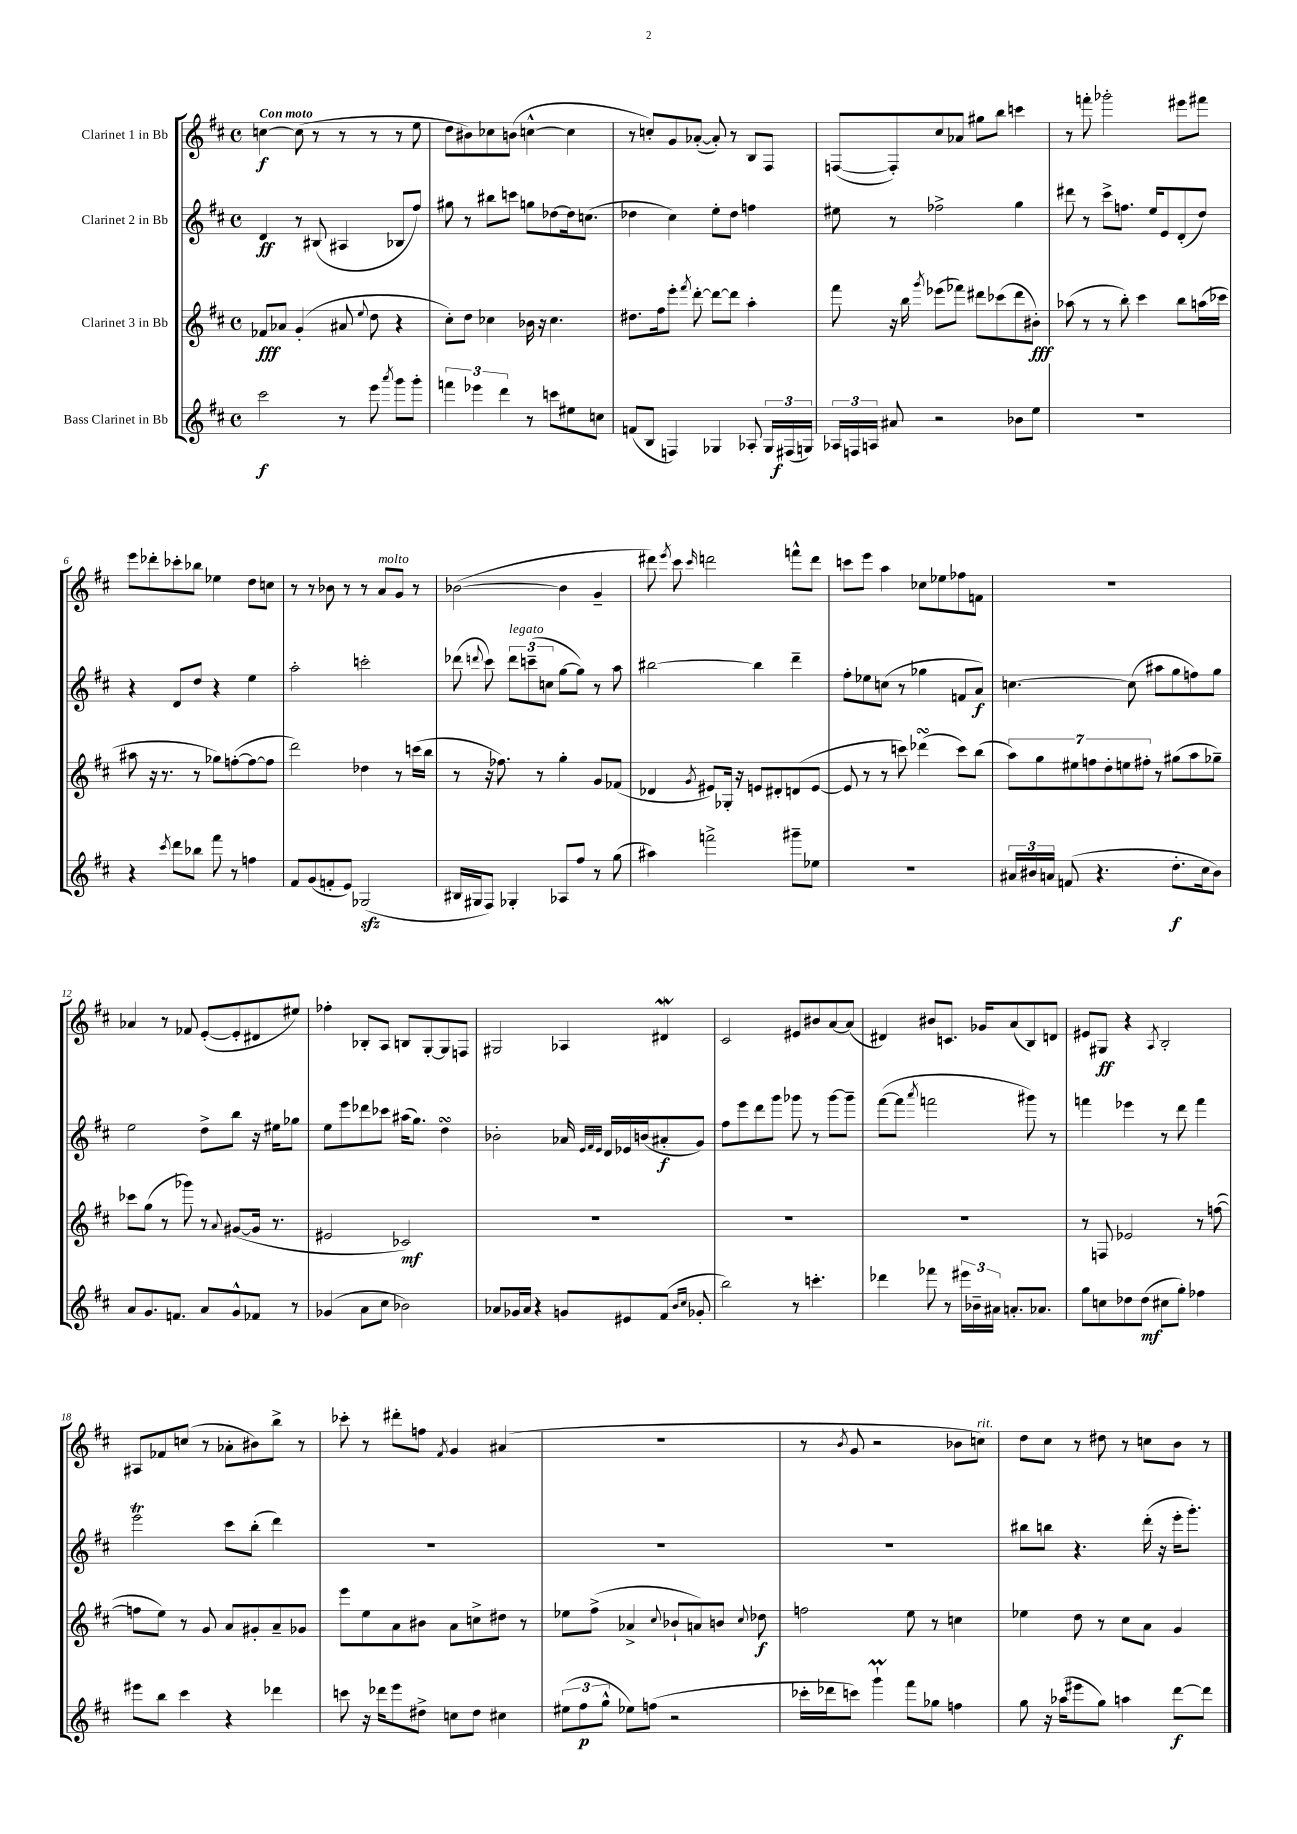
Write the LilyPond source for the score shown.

<<
\new StaffGroup <<
\new Staff = "s0" \with { instrumentName = "Clarinet 1 in Bb" } {
    \clef treble \key d \major \defaultTimeSignature \time 4/4 \tempo "Con moto"
    \autoBeamOff c''4~\f c''8( r8 r8 r8 r8 e''8 |
    d''8[ bis'8) ces''8 b'8]( c''4~-^ c''4 |
    r8 c''8[-.) g'8 aes'8]~-.( aes'8-.) r8 b8[ fis8] |
    f8[~( f8-.) cis''8 aes'8] gis''8[ b''8] c'''4 |
    r8 f'''8-. ges'''2-. eis'''8[ fis'''8] |
    e'''8[ des'''8-. ces'''8-. bes''8] ees''4 d''8[ c''8] |
    r8 r8 bes'8 r8 r8 a'8[^\markup { \italic "molto" } g'8] r8 |
    bes'2~( bes'4 g'4-- |
    dis'''8) \acciaccatura { e'''8 } cis'''8 \grace { cis'''16 } d'''2 f'''8[-^ d'''8] |
    c'''8[ e'''8] a''4 ces''8[ ees''8 fes''8 f'8] |
    R1 |
    aes'4 r8 fes'8 e'8[~-.( e'8-. dis'8 eis''8]) |
    fes''4-. bes8[-. a8] b8[ g8~-. g8 f8] |
    gis2 aes4 dis'4\mordent |
    cis'2 eis'8[ bis'8 a'8~ a'8]( |
    dis'4) bis'8[ c'8.] ges'16[ a'8( b8) d'8] |
    eis'8[ gis8]\ff r4 \acciaccatura { a8 } b2-. |
    ais8[ fes'8 c''8]( r8 aes'8[-. bis'8) b''8]-> r8 |
    ces'''8-. r8 dis'''8[-. f''8] \acciaccatura { fis'8 } g'4 ais'4( |
    R1 |
    r8 \acciaccatura { b'8 } g'8 r2 bes'8[ c''8]^\markup { \italic "rit." }) |
    d''8[ cis''8] r8 dis''8 r8 c''8[ b'8] r8 \bar "|." |
}
\new Staff = "s1" \with { instrumentName = "Clarinet 2 in Bb" } {
    \clef treble \key d \major \defaultTimeSignature \time 4/4
    \autoBeamOff d'4\ff r8 bis8( ais4 bes8[ fis''8]) |
    gis''8 r8 bis''8[ c'''8] g''8[ des''8~ des''16 c''8.]( |
    des''4 cis''4) e''8[-. des''8] f''4 |
    eis''8 r8 fes''2-> g''4 |
    dis'''8 r8 cis'''8[-> f''8.] e''16[ e'8 d'8-.( d''8]) |
    r4 d'8[ d''8] r4 e''4 |
    a''2-. c'''2-. |
    des'''8( \appoggiatura { d'''8 } cis'''8) \tuplet 3/2 { d'''8[^\markup { \italic "legato" } c'''8--( c''8] } g''8[~ g''8]) r8 a''8 |
    bis''2~ bis''4 d'''4-- |
    fis''8[-. ees''8 c''8]( r8 ges''4 f'8[ a'8]\f) |
    c''4.~ c''8( ais''8[ g''8 f''8) g''8] |
    e''2 d''8[-> b''8] r16 eis''16[ ges''8] |
    e''8[ e'''8 des'''8 ces'''8] ais''16[( g''8.]) d''4\turn |
    bes'2-. aes'16 \grace { e'32[ fis'32 e'32] } d'16[ ees'16 b'16( ais'8-.\f g'8]) |
    fis''8[ e'''8 d'''8 g'''8] ges'''8 r8 ges'''8[~ ges'''8]-- |
    fis'''8[~( fis'''8] \acciaccatura { a'''8 } f'''2 gis'''8) r8 |
    f'''4 ees'''4 r8 d'''8 f'''4 |
    e'''2\trill cis'''8[ b''8]-.( d'''4) |
    R1 |
    R1 |
    R1 |
    bis''8[ b''8] r4. d'''16-.( r16 e'''16[-. g'''8.]-.) \bar "|." |
}
\new Staff = "s2" \with { instrumentName = "Clarinet 3 in Bb" } {
    \clef treble \key d \major \defaultTimeSignature \time 4/4
    \autoBeamOff fes'8[\fff aes'8] g'4-.( ais'8 \appoggiatura { e''8 } d''8 r4 |
    cis''8[-.) d''8] ces''4 bes'16 r16 ces''4. |
    dis''8.[ fis''16 e'''8]-. \acciaccatura { fis'''8 } d'''8~-. d'''8[~ d'''8] a''4-. |
    fis'''8 r16 b''16 \acciaccatura { g'''8 } ees'''8[( fes'''8]) dis'''8[ ces'''8( dis'''8 bis'8]-.\fff) |
    aes''8( r8 r8 b''8-.) cis'''4 b''8[ a''16( ces'''16] |
    ais''8 r16 r8. r8 ges''8[) f''8~-.( f''8~ f''8] |
    d'''2) des''4 r8 c'''16[( b''16] |
    r8 r16 fes''8.) r8 g''4-. g'8[ fes'8]( |
    des'4 \acciaccatura { g'8 } eis'8[) ges16]-. r16 e'8[ dis'8-. d'8( e'8]~ |
    e'8 r8 r8 c'''8) des'''4\turn( c'''8[) b''8]( |
    \tuplet 7/4 { a''8[) g''8 eis''8 f''8 d''8-. e''8 fis''8]-. } r8 gis''8[( a''8 ges''8]--) |
    ces'''8[ g''8]( r8 ges'''8) r8 \appoggiatura { a'8 } gis'8[~( gis'16] r8. |
    eis'2 ces'2\mf) |
    R1 |
    R1 |
    R1 |
    r8 f8 ees'2 r8 f''8~( |
    f''8[ e''8]) r8 g'8 a'8[ gis'8-. a'8-- ges'8] |
    e'''8[ e''8 a'8 bis'8] a'8[ c''8-> dis''8] r8 |
    ees''8[ fis''8]->( aes'4-> \appoggiatura { cis''8 } bes'8[-! a'8) b'8] \appoggiatura { cis''8 } des''8\f |
    f''2 e''8 r8 c''4 |
    ees''4 d''8 r8 cis''8[ a'8] g'4 \bar "|." |
}
\new Staff = "s3" \with { instrumentName = "Bass Clarinet in Bb" } {
    \clef treble \key d \major \defaultTimeSignature \time 4/4
    \autoBeamOff cis'''2\f r8 e'''8 \acciaccatura { a'''8 } g'''8[ g'''8]-. |
    \tuplet 3/2 { f'''4 ees'''4 d'''4 } r8 c'''8[ eis''8 c''8] |
    f'8[( b8] f4) ges4 aes8-. \tuplet 3/2 { ges16[ fis16\f( g16]) } |
    \tuplet 3/2 { aes16[ f16 a16] } ais'8 r2 bes'8[ e''8] |
    R1 |
    r4 \acciaccatura { cis'''8 } d'''8[ bes''8] fis'''8 r8 f''4 |
    fis'8[ g'8( f'8-. e'8]) ges2\sfz( |
    bis16[ gis16 fis8]) ges4-. aes8[ fis''8] r8 g''8( |
    ais''4) f'''2-> gis'''8[-- ees''8] |
    R1 |
    \tuplet 3/2 { ais'16[ bis'16 a'16] } f'8( r4. d''8.[-.\f cis''16 bis'8]) |
    a'8[ g'8. f'8.] a'8[ g'8-^ fes'8] r8 |
    ges'4( a'8[ cis''8] bes'2) |
    aes'8[ ges'16 aes'16] r4 g'8[ eis'8 fis'8]( \grace { b'16[ cis''16] } ges'8-. |
    b''2) r8 c'''4.-. |
    des'''4 fes'''8 r8 \tuplet 3/2 { eis'''16[ bes'16-- ais'16] } a'8.[-. aes'8.] |
    g''8[ c''8 des''8 des''8]\mf( cis''8[ g''8]-.) fes''4 |
    eis'''8[ b''8] cis'''4 r4 des'''4 |
    c'''8 r16 des'''16[ e'''8 dis''8]-> c''8[ dis''8] cis''4 |
    \tuplet 3/2 { eis''8[( fis''8\p g''8]-^ } ees''8[) f''8]( r2 |
    ces'''16[-. des'''16 c'''8]) g'''4-!\prall fis'''8[ ges''8] f''4 |
    g''8 r16 aes''16[( eis'''8 g''8]) a''4 d'''8[~\f d'''8] \bar "|." |
}
>>
>>
